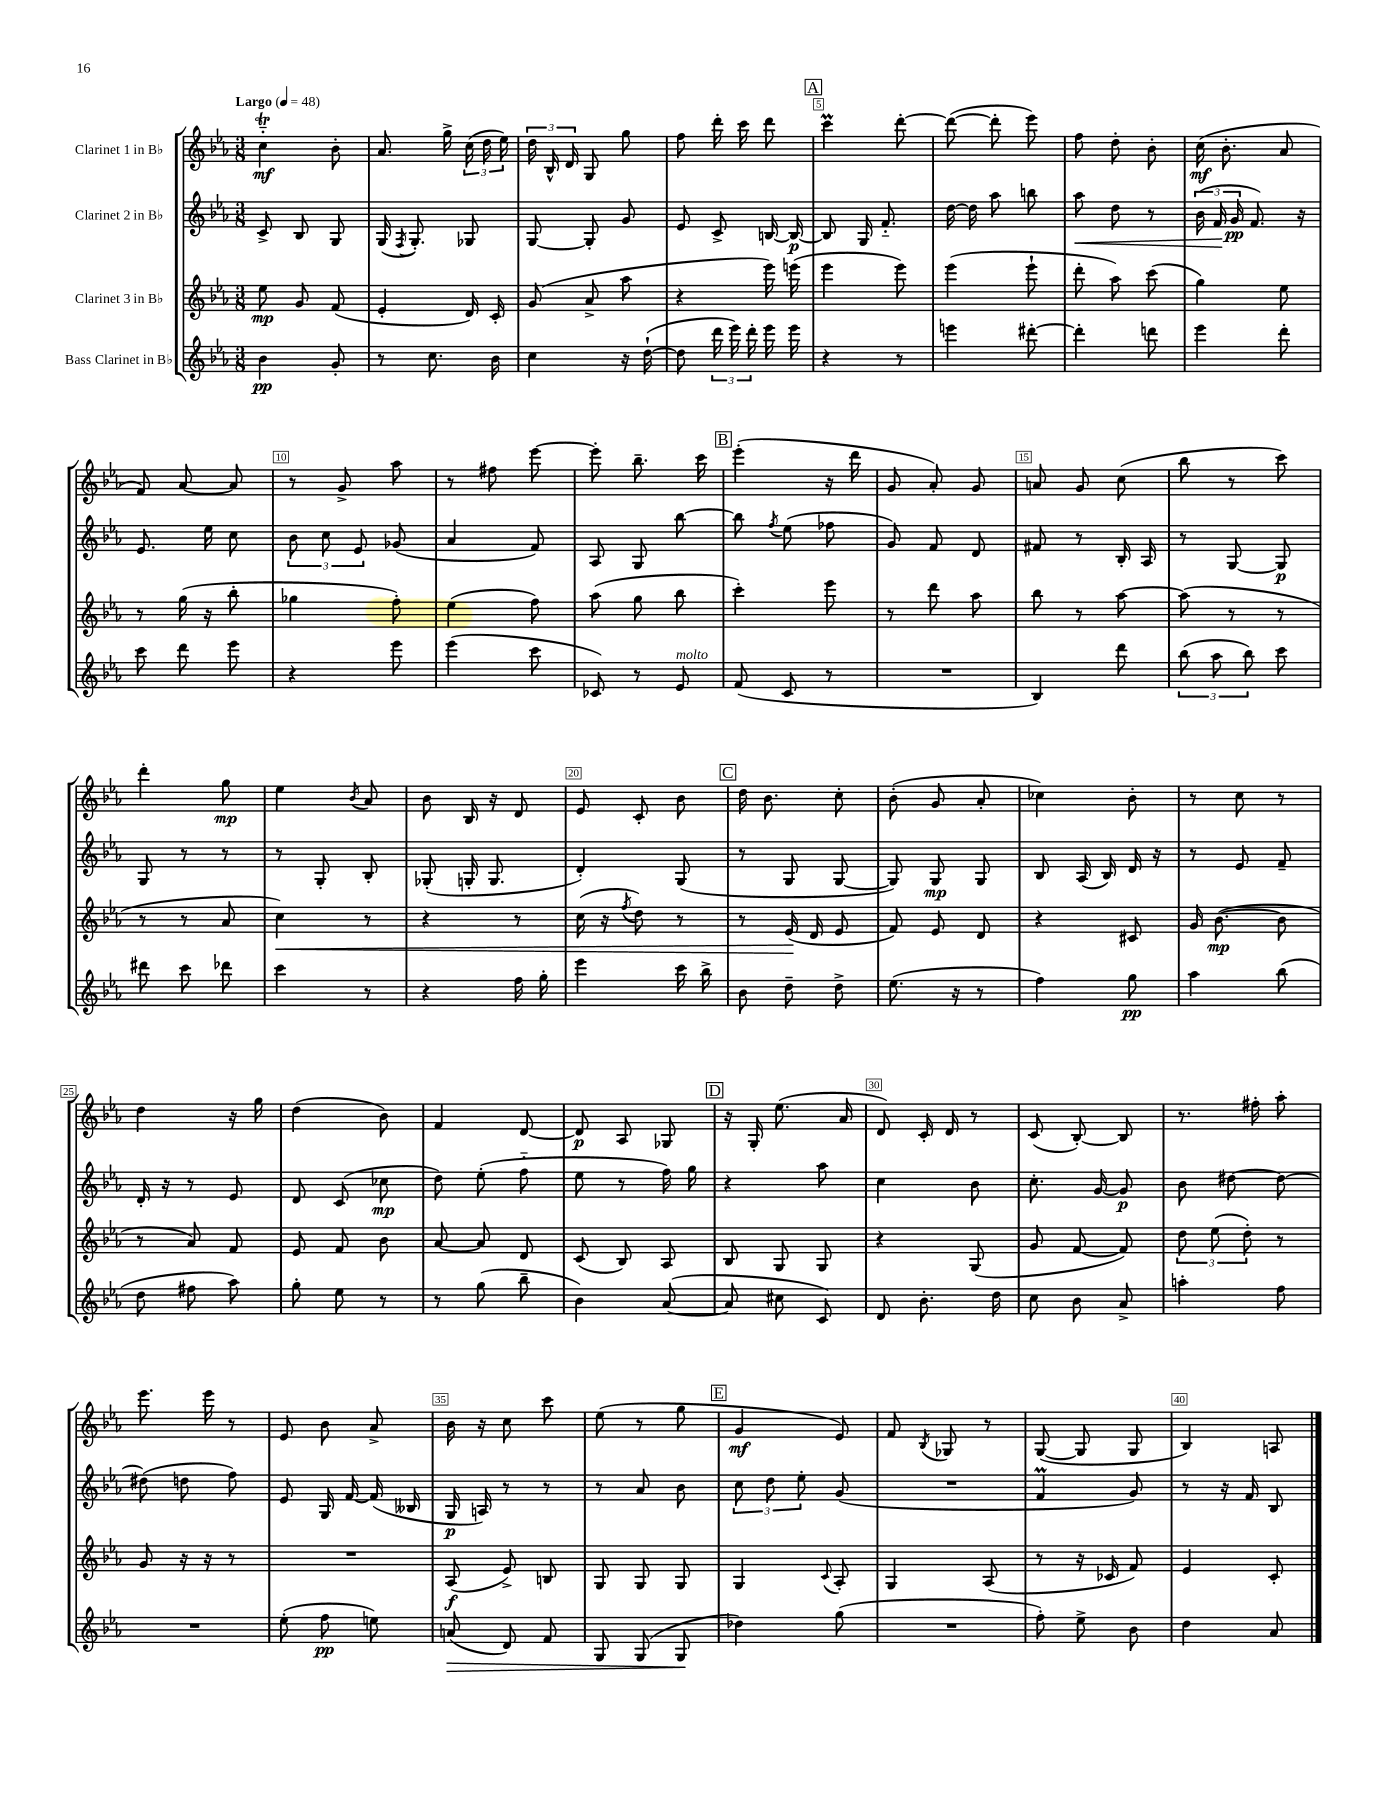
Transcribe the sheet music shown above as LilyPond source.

<<
\new StaffGroup <<
\new Staff = "s0" \with { instrumentName = "Clarinet 1 in Bb" } {
    \clef treble \key ees \major \numericTimeSignature \time 3/8 \tempo "Largo" 4 = 48
    \autoBeamOff c''4-_\trill\mf bes'8-. |
    aes'8. g''16-> \tuplet 3/2 { c''16( d''16 ees''16) } |
    \tuplet 3/2 { d''16 bes16-^ d'16 } g8 g''8 |
    f''8 d'''16-. c'''16 d'''8 |
    \mark \markup { \box "A" } c'''4\prall d'''8~-. |
    d'''8~( d'''8-. ees'''8) |
    f''8 d''8-. bes'8-. |
    c''16\mf( bes'8.-. aes'8 |
    f'8) aes'8~ aes'8 |
    r8 g'8-> aes''8 |
    r8 fis''8 ees'''8~ |
    ees'''8-. bes''8.-- c'''16 |
    \mark \markup { \box "B" } ees'''4-.( r16 d'''16 |
    g'8 aes'8-.) g'8 |
    a'8 g'8 c''8( |
    bes''8 r8 c'''8) |
    d'''4-. g''8\mp |
    ees''4 \acciaccatura { bes'8 } aes'8 |
    bes'8 bes16 r16 d'8 |
    ees'8 c'8-. bes'8 |
    \mark \markup { \box "C" } d''16 bes'8. c''8-. |
    bes'8-.( g'8 aes'8-. |
    ces''4) bes'8-. |
    r8 c''8 r8 |
    d''4 r16 g''16 |
    d''4( bes'8) |
    f'4 d'8~ |
    d'8\p aes8 ges8 |
    \mark \markup { \box "D" } r16 g16-. ees''8.( aes'16 |
    d'8) c'16-. d'16 r8 |
    c'8( bes8~-.) bes8 |
    r8. fis''16-. aes''8-. |
    ees'''8. ees'''16 r8 |
    ees'8 bes'8 aes'8-> |
    bes'16 r16 c''8 c'''8 |
    ees''8( r8 g''8 |
    \mark \markup { \box "E" } g'4\mf ees'8) |
    f'8 \acciaccatura { bes8 } ges8 r8 |
    g8~( g8 g8 |
    bes4) a8 \bar "|." |
}
\new Staff = "s1" \with { instrumentName = "Clarinet 2 in Bb" } {
    \clef treble \key ees \major \numericTimeSignature \time 3/8
    \autoBeamOff c'8-> bes8 g8 |
    g16( \acciaccatura { f8 } g8.-.) ges8 |
    g8~ g8-. g'8 |
    ees'8 c'8-> b16~ b16~\p |
    \mark \markup { \box "A" } b8 g16 f'8.-_ |
    d''16~ d''16 aes''8 b''8 |
    aes''8\< d''8 r8 |
    \tuplet 3/2 { bes'16( f'16\! g'16\pp } f'8.) r16 |
    ees'8. ees''16 c''8 |
    \tuplet 3/2 { bes'8 c''8 ees'8 } ges'8( |
    aes'4 f'8) |
    aes8 g8 bes''8~ |
    \mark \markup { \box "B" } bes''8 \acciaccatura { f''8 } ees''8( fes''8 |
    g'8) f'8 d'8 |
    fis'8 r8 bes16-. aes16 |
    r8 g8~ g8\p |
    g8 r8 r8 |
    r8 g8-. bes8-. |
    ges8-.( g16-. g8. |
    d'4-.) g8( |
    \mark \markup { \box "C" } r8 g8 g8~ |
    g8) g8\mp g8 |
    bes8 aes16( bes16) d'16 r16 |
    r8 ees'8 f'8-- |
    d'16-. r16 r8 ees'8 |
    d'8 c'8( ces''8\mp |
    d''8) ees''8-.( f''8-_ |
    ees''8 r8 f''16) g''16 |
    \mark \markup { \box "D" } r4 aes''8 |
    c''4 bes'8 |
    c''8.-. g'16~ g'8\p |
    bes'8 dis''8~ dis''8~ |
    dis''8( d''8 f''8) |
    ees'8 g16 f'16~ f'16( beses16 |
    g16\p a16) r8 r8 |
    r8 aes'8 bes'8 |
    \mark \markup { \box "E" } \tuplet 3/2 { c''8 d''8 ees''8-. } g'8( |
    R4. |
    f'4\prall g'8) |
    r8 r16 f'16 bes8 \bar "|." |
}
\new Staff = "s2" \with { instrumentName = "Clarinet 3 in Bb" } {
    \clef treble \key ees \major \numericTimeSignature \time 3/8
    \autoBeamOff ees''8\mp g'8 f'8( |
    ees'4-. d'16) c'16-. |
    g'8( aes'8-> aes''8 |
    r4 ees'''16) e'''16( |
    \mark \markup { \box "A" } ees'''4 ees'''8) |
    ees'''4( ees'''8-! |
    d'''8-. aes''8) c'''8( |
    g''4) ees''8 |
    r8 g''16( r16 bes''8-. |
    ges''4 f''8-.) |
    ees''4( f''8) |
    aes''8( g''8 bes''8 |
    \mark \markup { \box "B" } c'''4-.) ees'''8 |
    r8 d'''8 aes''8 |
    bes''8 r8 aes''8~ |
    aes''8( r8 r8 |
    r8 r8 aes'8 |
    c''4\<) r8 |
    r4 r8 |
    c''16( r16 \acciaccatura { f''8 } d''8) r8 |
    \mark \markup { \box "C" } r8 ees'16\!( d'16 ees'8 |
    f'8) ees'8 d'8 |
    r4 cis'8 |
    g'16 bes'8.~\mp( bes'8 |
    r8 aes'8) f'8 |
    ees'8 f'8 bes'8 |
    aes'8~ aes'8 d'8 |
    c'8( bes8) aes8 |
    \mark \markup { \box "D" } bes8 g8 g8 |
    r4 g8( |
    g'8 f'8~ f'8) |
    \tuplet 3/2 { d''8 ees''8( d''8-.) } r8 |
    g'8 r16 r16 r8 |
    R4. |
    aes8\f( ees'8->) b8 |
    g8 g8 g8 |
    \mark \markup { \box "E" } g4 \appoggiatura { c'8 } aes8-. |
    g4 aes8( |
    r8 r16 ces'16 f'8) |
    ees'4 c'8-. \bar "|." |
}
\new Staff = "s3" \with { instrumentName = "Bass Clarinet in Bb" } {
    \clef treble \key ees \major \numericTimeSignature \time 3/8
    \autoBeamOff bes'4\pp g'8-. |
    r8 c''8. bes'16 |
    c''4 r16 d''16~-!( |
    d''8 \tuplet 3/2 { d'''16 ees'''16) d'''16-. } ees'''16 ees'''16 |
    \mark \markup { \box "A" } r4 r8 |
    e'''4 dis'''8~-. |
    dis'''4-. d'''8 |
    ees'''4 d'''8-. |
    c'''8 d'''8 ees'''8 |
    r4 ees'''8 |
    ees'''4( c'''8 |
    ces'8) r8 ees'8^\markup { \italic "molto" } |
    \mark \markup { \box "B" } f'8( c'8 r8 |
    R4. |
    bes4) d'''8 |
    \tuplet 3/2 { bes''8( aes''8 bes''8) } c'''8 |
    dis'''8 c'''8 des'''8 |
    c'''4 r8 |
    r4 f''16 g''16-. |
    ees'''4 c'''16 bes''16-> |
    \mark \markup { \box "C" } bes'8 d''8-- d''8-> |
    ees''8.( r16 r8 |
    f''4) g''8\pp |
    aes''4 bes''8( |
    d''8 fis''8 aes''8) |
    g''8-. ees''8 r8 |
    r8 g''8( bes''8-- |
    bes'4) aes'8~( |
    \mark \markup { \box "D" } aes'8 cis''8 c'8) |
    d'8 bes'8.-. d''16 |
    c''8 bes'8 aes'8-> |
    a''4-. f''8 |
    R4. |
    ees''8-.( f''8\pp e''8) |
    a'8\>( d'8) f'8 |
    g8 g8( g8\! |
    \mark \markup { \box "E" } des''4) g''8( |
    R4. |
    f''8-.) ees''8-> bes'8 |
    d''4 aes'8 \bar "|." |
}
>>
>>
\layout { \context { \Score \override BarNumber.break-visibility = ##(#f #t #t) barNumberVisibility = #(every-nth-bar-number-visible 5) \override BarNumber.stencil = #(make-stencil-boxer 0.1 0.3 ly:text-interface::print) } }
